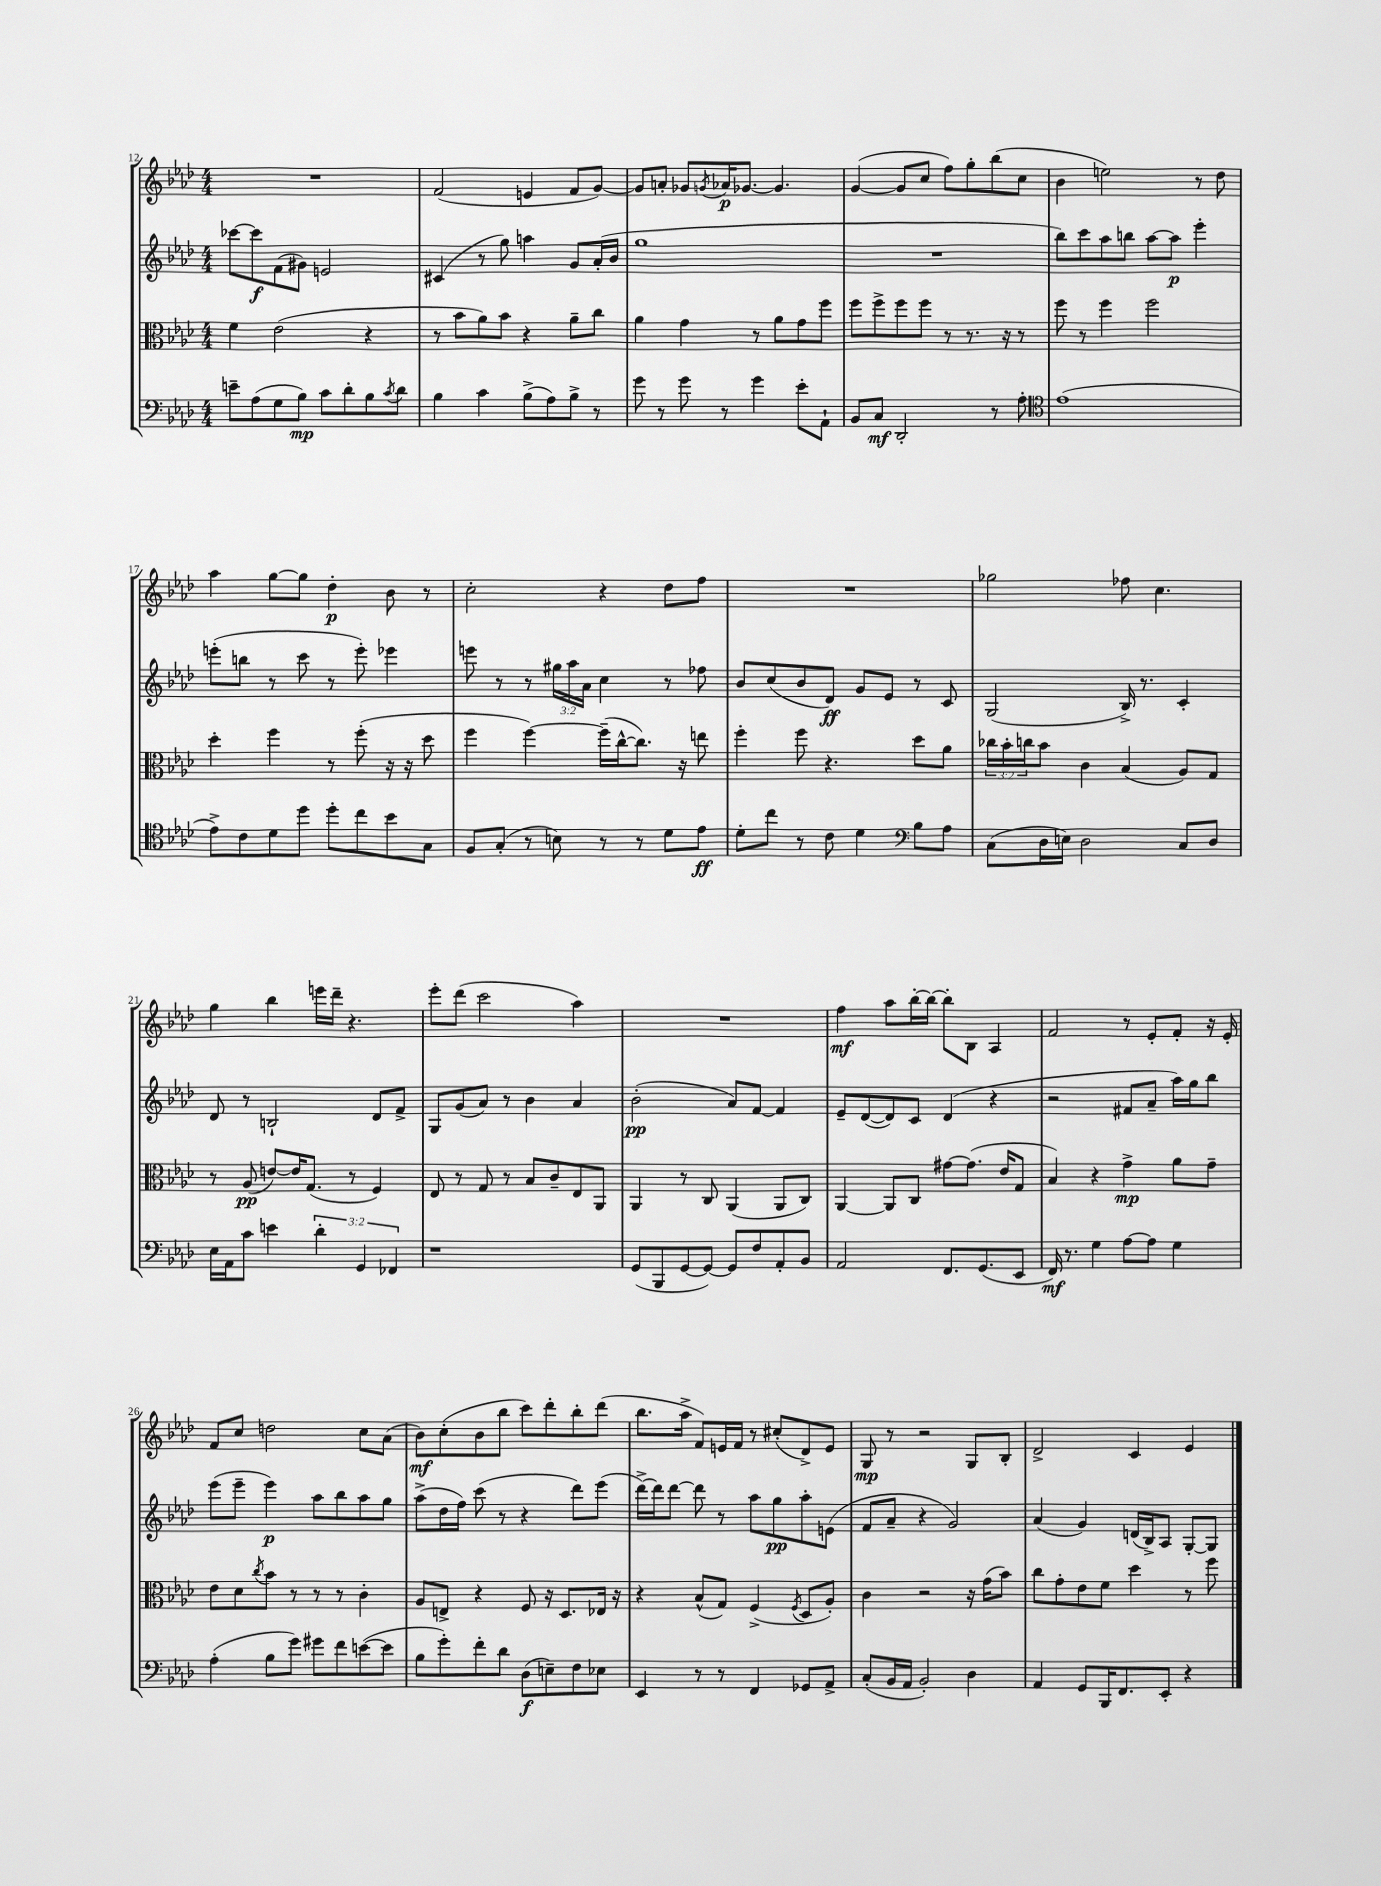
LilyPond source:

<<
\new StaffGroup <<
\new Staff = "s0" {
    \clef treble \key aes \major \numericTimeSignature \time 4/4
    R1 |
    f'2( e'4 f'8 g'8~) |
    g'8 a'8-. ges'8 \acciaccatura { g'8 } aes'16\p ges'8.~ ges'4. |
    g'4~( g'8 c''8 f''8) g''8-. bes''8( c''8 |
    bes'4 e''2) r8 des''8 |
    aes''4 g''8~ g''8 des''4-.\p bes'8 r8 |
    c''2-. r4 des''8 f''8 |
    R1 |
    ges''2 fes''8 c''4. |
    g''4 bes''4 e'''16 des'''16-- r4. |
    ees'''8-. des'''8( c'''2 aes''4) |
    R1 |
    f''4\mf aes''8 bes''16~-. bes''16~ bes''8-. bes8 aes4 |
    f'2 r8 ees'8-. f'8-. r16 ees'16-. |
    f'8 c''8 d''2 c''8 aes'8( |
    bes'8\mf) c''8-.( bes'8 bes''8 c'''8) des'''8-. bes''8-. des'''8( |
    bes''8. aes''16-> f'8) e'16 f'16 r8 cis''8-.( des'8->) e'8 |
    g8\mp r8 r2 g8 bes8-. |
    des'2-> c'4 ees'4 \bar "|." |
}
\new Staff = "s1" {
    \clef treble \key aes \major \numericTimeSignature \time 4/4 \override Staff.TupletNumber.text = #tuplet-number::calc-fraction-text
    ces'''8~ ces'''8\f f'8( gis'8) e'2 |
    cis'4( r8 g''8) a''4 g'8 aes'16-.( bes'16 |
    g''1 |
    R1 |
    bes''8) c'''8 aes''8 b''8 aes''8~ aes''8\p ees'''4-. |
    e'''8-.( b''8 r8 c'''8 r8 e'''8-.) ees'''4 |
    e'''8 r8 r8 \tuplet 3/2 { gis''16 aes''16 aes'16 } c''4 r8 fes''8 |
    bes'8 c''8( bes'8 des'8\ff) g'8 ees'8 r8 c'8 |
    g2( bes16->) r8. c'4-. |
    des'8 r8 b2-! des'8 f'8-> |
    g8 g'8( aes'8) r8 bes'4 aes'4 |
    bes'2-.\pp( aes'8) f'8~ f'4 |
    ees'8-- des'8~( des'8) c'8 des'4( r4 |
    r2 fis'8 aes'8-- aes''16) g''16 bes''8 |
    ees'''8( ees'''8-- ees'''4\p) aes''8 bes''8 aes''8 g''8 |
    aes''8->( des''16 f''16) c'''8( r8 r4 des'''8) ees'''8( |
    des'''16~->) des'''16 des'''8~ des'''8 r8 aes''8 g''8\pp aes''8-. e'8( |
    f'8 aes'8-- r4 g'2) |
    aes'4( g'4) d'16( bes16->) aes8 g8~-. g8 \bar "|." |
}
\new Staff = "s2" {
    \clef alto \key aes \major \numericTimeSignature \time 4/4 \override Staff.TupletNumber.text = #tuplet-number::calc-fraction-text
    f'4 ees'2( r4 |
    r8 bes'8 aes'8) bes'8 r4 aes'8-- c''8 |
    aes'4 g'4 r8 aes'8 g'8 f''8 |
    f''8 f''8-> f''8 f''8 r8 r8. r16 r8 |
    f''8 r8 f''4 f''2 |
    des''4-. f''4 r8 f''8-.( r16 r16 des''8 |
    f''4 f''4~) f''16--( c''16~-^ c''8.) r16 e''8 |
    f''4-. f''8 r4. des''8 aes'8 |
    \tuplet 3/2 { ces''16 bes'16-. c''16 } bes'8 c'4 bes4( aes8) g8 |
    r8 aes8\pp( e'8~) e'16 g8.( r8 f4) |
    ees8 r8 g8 r8 bes8 c'8-- ees8 aes,8 |
    aes,4 r8 c8 aes,4( aes,8 c8) |
    aes,4~ aes,8 c8 gis'8~ gis'8.( ees'16 g8 |
    bes4) r4 g'4->\mp aes'8 g'8-- |
    ees'8 des'8 \acciaccatura { c''8 } bes'8 r8 r8 r8 c'4-. |
    aes8 e8-> r4 f8 r16 des8. ees16 r16 |
    r4 bes8-^( g8) f4->( \acciaccatura { f8 } des8 aes8-.) |
    c'4 r2 r16 g'16( bes'8) |
    c''8 g'8-. ees'8 f'8 des''4 r8 f''8 \bar "|." |
}
\new Staff = "s3" {
    \clef bass \key aes \major \numericTimeSignature \time 4/4 \override Staff.TupletNumber.text = #tuplet-number::calc-fraction-text
    e'8-- aes8( g8 bes8\mp) c'8 des'8-. bes8 \acciaccatura { c'8 } des'8 |
    bes4 c'4 bes8->( aes8) bes8-> r8 |
    g'8 r8 g'8 r8 g'4 ees'8-. aes,8-! |
    bes,8 c8\mf des,2-. r8 aes8-. |
    \clef tenor ees'1( |
    ees'8->) c'8 des'8 des''8 des''8-. c''8 bes'8 g8 |
    f8 g8-.( r8 b8) r8 r8 des'8 ees'8\ff |
    des'8-. c''8 r8 c'8 des'4 \clef bass bes8 aes8 |
    c8( des16 e16) des2 c8 des8 |
    ees16 aes,16 c'8 e'4 \tuplet 3/2 { des'4-. g,4 fes,4 } |
    r1 |
    g,8( bes,,8 g,8~ g,8~) g,8 f8 aes,8-. bes,8 |
    aes,2 f,8. g,8.( ees,8 |
    f,16\mf) r8. g4 aes8~ aes8 g4 |
    aes4-.( bes8 g'8) gis'8 f'8 e'8~( e'8 |
    bes8 g'8-.) f'8-. des'8 des8\f( e8--) f8 ees8 |
    ees,4 r8 r8 f,4 ges,8 aes,8-> |
    c8-.( bes,16 aes,16 bes,2-.) des4 |
    aes,4 g,8 bes,,16 f,8. ees,8-. r4 \bar "|." |
}
>>
>>
\layout { \context { \Score currentBarNumber = #12 } }
